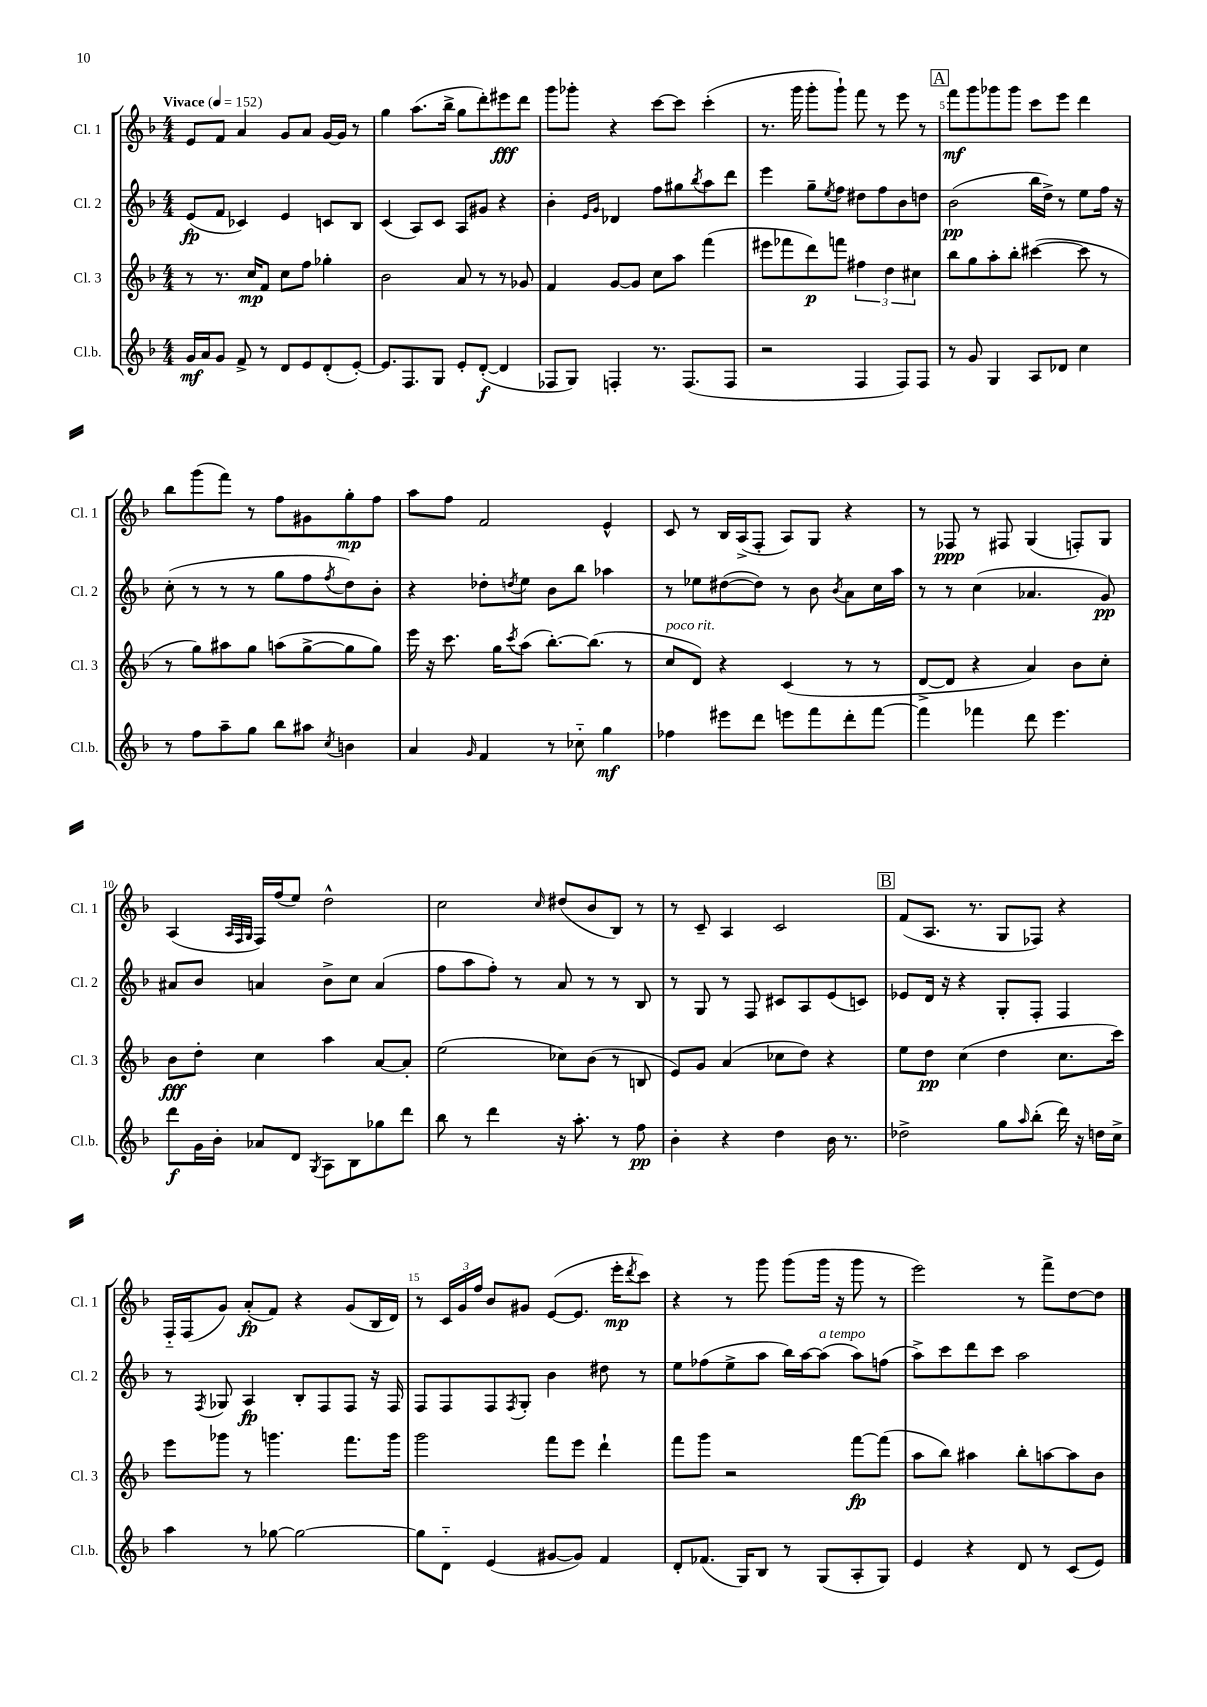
<<
\new StaffGroup <<
\new Staff = "s0" \with { instrumentName = "Cl. 1" shortInstrumentName = "Cl. 1" } {
    \clef treble \key f \major \numericTimeSignature \time 4/4 \tempo "Vivace" 4 = 152
    e'8 f'8 a'4 g'8 a'8 g'16~ g'16 r8 |
    g''4 a''8.( bes''16-> g''8 d'''8-.) eis'''8\fff d'''8 |
    g'''8 ges'''8-. r4 c'''8~ c'''8 c'''4-.( |
    r8. g'''16 g'''8-. g'''8-!) f'''8 r8 e'''8 r8 |
    \mark \markup { \box "A" } f'''8\mf g'''8 ges'''8 ges'''8 c'''8 e'''8 d'''4 |
    bes''8 g'''8( f'''8) r8 f''8 gis'8 g''8-.\mp f''8 |
    a''8 f''8 f'2 e'4-^ |
    c'8 r8 bes16 a16->( f8-. a8) g8 r4 |
    r8 fes8\ppp r8 fis8 g4( f8-.) g8 |
    a4( \grace { a32 f32 g32 } f16) f''16( e''8) d''2-^ |
    c''2 \grace { c''16 } dis''8( bes'8 bes8) r8 |
    r8 c'8-- a4 c'2 |
    \mark \markup { \box "B" } f'8( a8. r8. g8 fes8) r4 |
    f16-_ f16( g'8) a'8-.\fp( f'8) r4 g'8( bes16 d'16) |
    r8 \tuplet 3/2 { c'16 g'16 f''16 } bes'8 gis'8 e'8~( e'8. e'''16-.\mp \acciaccatura { d'''8 } c'''8) |
    r4 r8 g'''8 g'''8( g'''16 r16 g'''8 r8 |
    e'''2) r8 f'''8-> d''8~ d''8 \bar "|." |
}
\new Staff = "s1" \with { instrumentName = "Cl. 2" shortInstrumentName = "Cl. 2" } {
    \clef treble \key f \major \numericTimeSignature \time 4/4
    e'8\fp( f'8 ces'4) e'4 c'8 bes8 |
    c'4( a8) c'8 a8 gis'8 r4 |
    bes'4-. \grace { e'16 g'16 } des'4 f''8 gis''8 \acciaccatura { bes''8 } a''8 d'''8 |
    e'''4 g''8-- \acciaccatura { e''8 } f''8 dis''8 f''8 bes'8 d''8 |
    \mark \markup { \box "A" } bes'2\pp( bes''16 d''16->) r8 e''8 f''16 r16 |
    c''8-.( r8 r8 r8 g''8 f''8 \acciaccatura { f''8 } d''8) bes'8-. |
    r4 des''8-. \acciaccatura { d''8 } e''8 bes'8 bes''8 aes''4 |
    r8 ees''8 dis''8~( dis''8) r8 bes'8 \acciaccatura { bes'8 } a'8 c''16 a''16 |
    r8 r8 c''4( aes'4. g'8\pp) |
    ais'8 bes'8 a'4 bes'8-> c''8 a'4( |
    f''8 a''8 f''8-.) r8 a'8 r8 r8 bes8 |
    r8 g8 r8 f8 cis'8 a8 e'8( c'8) |
    \mark \markup { \box "B" } ees'8 d'16 r16 r4 g8-. f8-. f4 |
    r8 \acciaccatura { f8 } ges8 a4\fp bes8-. f8 f8 r16 f16 |
    f8 f8 f8 \acciaccatura { f8 } g8-. bes'4 dis''8 r8 |
    e''8 fes''8( e''8-> a''8 bes''16) a''16~ a''8^\markup { \italic "a tempo" }( a''8) f''8( |
    a''8->) c'''8 d'''8 c'''8 a''2 \bar "|." |
}
\new Staff = "s2" \with { instrumentName = "Cl. 3" shortInstrumentName = "Cl. 3" } {
    \clef treble \key f \major \numericTimeSignature \time 4/4
    r8 r8. c''16\mp f'8 c''8 f''8 ges''4-. |
    bes'2 a'8 r8 r8 ges'8 |
    f'4 g'8~ g'8 c''8 a''8 f'''4( |
    eis'''8 fes'''8 d'''8\p) f'''8 \tuplet 3/2 { fis''4 d''4 cis''4 } |
    \mark \markup { \box "A" } bes''8 g''8 a''8-. bes''8-. cis'''4~( cis'''8 r8 |
    r8 g''8) ais''8 g''8 a''8( g''8~-> g''8 g''8) |
    e'''16 r16 c'''8. g''16 \acciaccatura { c'''8 } a''8( bes''8.~-.) bes''8.( r8 |
    c''8^\markup { \italic "poco rit." } d'8) r4 c'4( r8 r8 |
    d'8~-> d'8 r4 a'4) bes'8 c''8-. |
    bes'8\fff d''8-. c''4 a''4 a'8~ a'8-. |
    e''2( ces''8) bes'8( r8 b8 |
    e'8) g'8 a'4( ces''8 d''8) r4 |
    \mark \markup { \box "B" } e''8 d''8\pp c''4( d''4 c''8. c'''16) |
    e'''8 ges'''8 r8 g'''4. f'''8. g'''16 |
    g'''2 f'''8 e'''8 d'''4-! |
    f'''8 g'''8 r2 f'''8~\fp f'''8( |
    a''8 bes''8) ais''4 bes''8-. a''8~ a''8 bes'8 \bar "|." |
}
\new Staff = "s3" \with { instrumentName = "Cl.b." shortInstrumentName = "Cl.b." } {
    \clef treble \key f \major \numericTimeSignature \time 4/4
    g'16\mf a'16 g'8 f'8-> r8 d'8 e'8 d'8-.( e'8~-.) |
    e'8. f8. g8 e'8-. d'8~-.\f( d'4 |
    fes8 g8) f4-. r8. f8.( f8 |
    r2 f4 f8) f8 |
    \mark \markup { \box "A" } r8 g'8 g4 a8 des'8 c''4 |
    r8 f''8 a''8-- g''8 bes''8 ais''8 \acciaccatura { c''8 } b'4 |
    a'4 \grace { g'16 } f'4 r8 ces''8-_ g''4\mf |
    fes''4 eis'''8 d'''8 e'''8 f'''8 d'''8-. f'''8~ |
    f'''4 fes'''4 d'''8 e'''4. |
    d'''8\f g'16 bes'16-. aes'8 d'8 \acciaccatura { g8 } a8 bes8 ges''8 d'''8 |
    bes''8 r8 d'''4 r16 a''8.-. r8 f''8\pp |
    bes'4-. r4 d''4 bes'16 r8. |
    \mark \markup { \box "B" } des''2-> g''8 \grace { a''16 } bes''8-.( d'''16) r16 d''16 c''16-> |
    a''4 r8 ges''8~ ges''2~ |
    ges''8 d'8-_ e'4( gis'8~ gis'8) f'4 |
    d'8-. fes'8.( g16) bes8 r8 g8( a8-. g8) |
    e'4 r4 d'8 r8 c'8( e'8) \bar "|." |
}
>>
>>
\layout { \context { \Score \override BarNumber.break-visibility = ##(#f #t #t) barNumberVisibility = #(every-nth-bar-number-visible 5) } }
